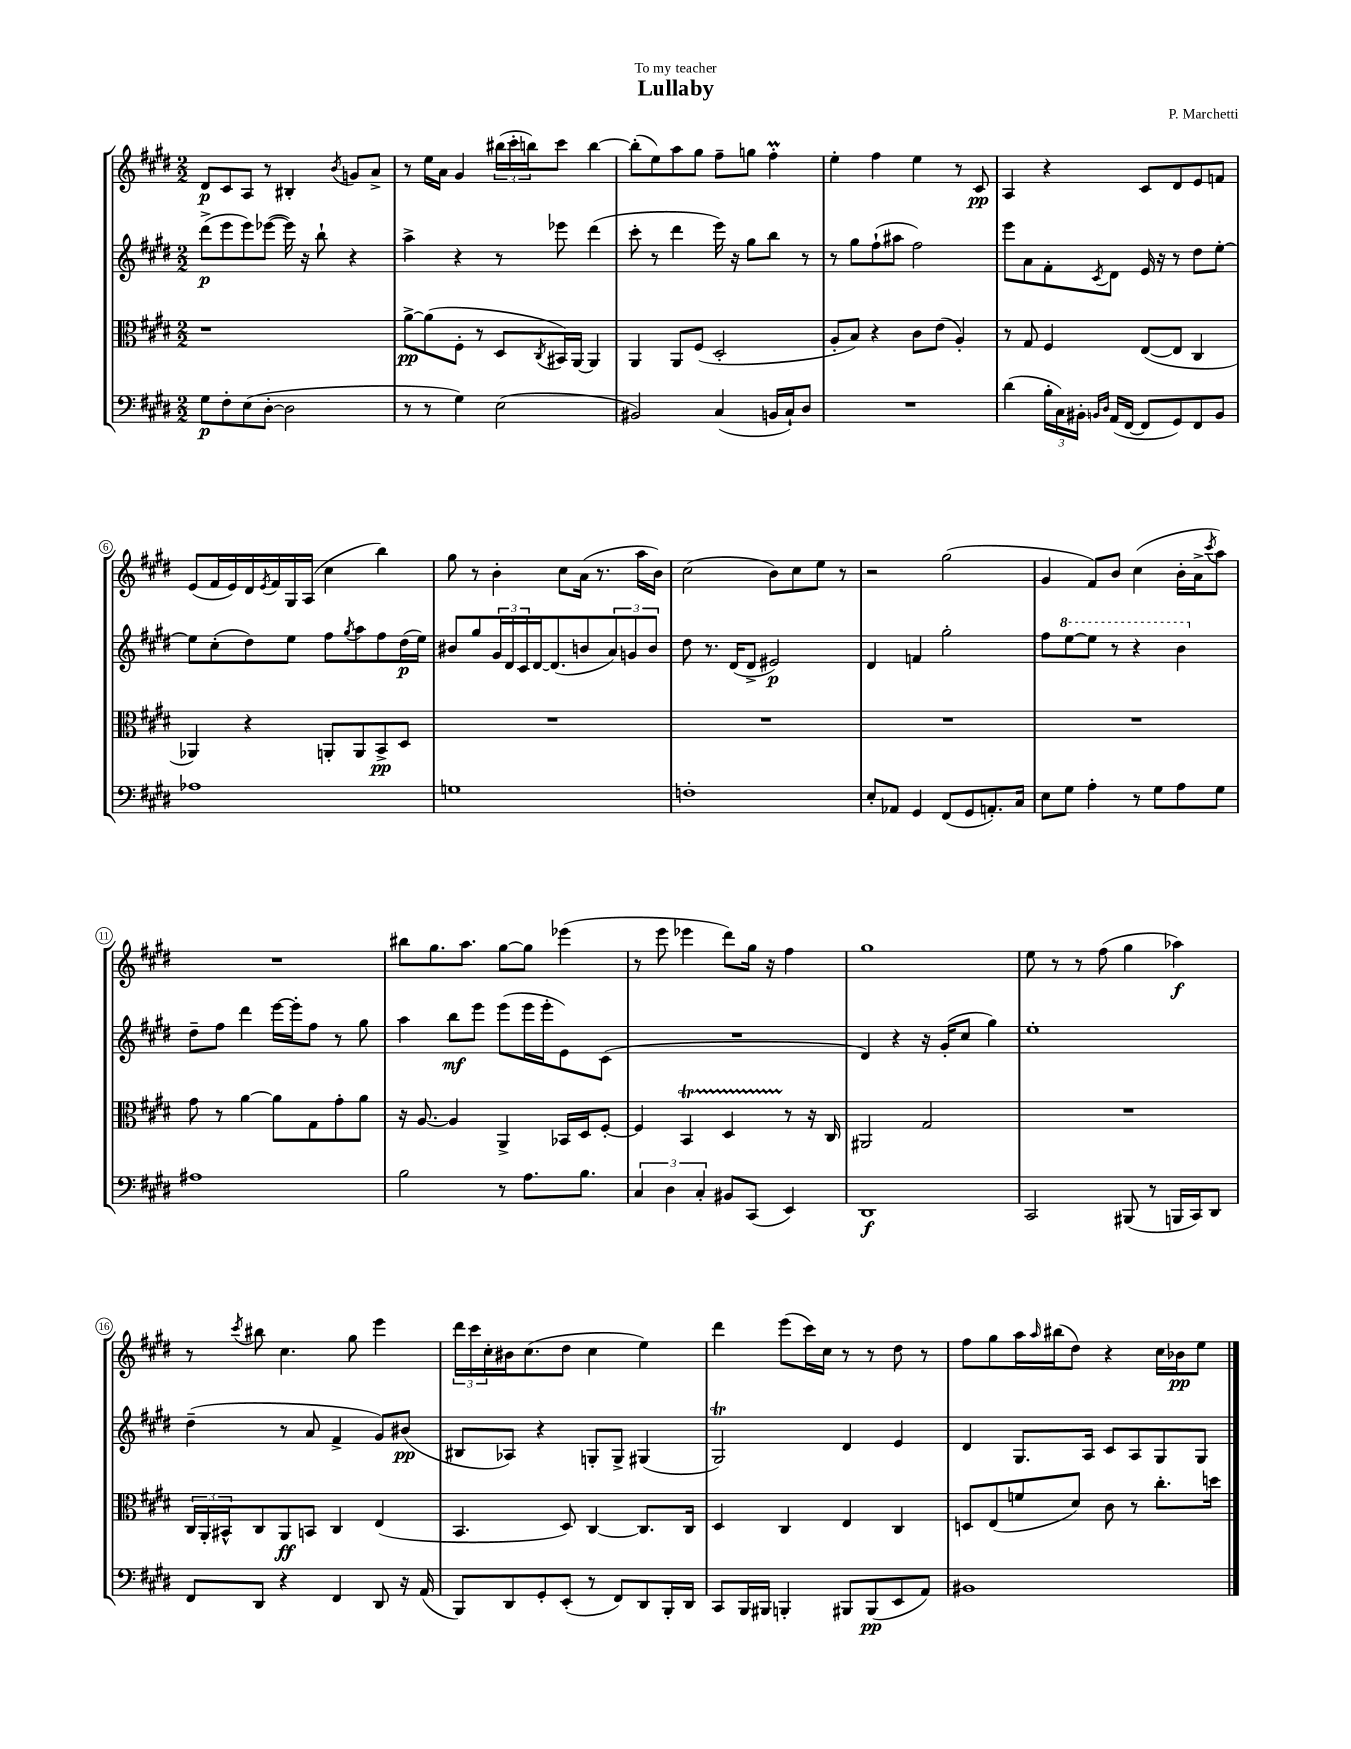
\header { title = "Lullaby" composer = "P. Marchetti" dedication = "To my teacher" }
<<
\new StaffGroup <<
\new Staff = "s0" {
    \clef treble \key e \major \numericTimeSignature \time 2/2
    dis'8\p cis'8 a8 r8 bis4-. \acciaccatura { b'8 } g'8 a'8-> |
    r8 e''16 a'16 gis'4 \tuplet 3/2 { bis''16( cis'''16-. b''16) } cis'''8 b''4~ |
    b''8-.( e''8) a''8 gis''8 fis''8-- g''8 fis''4-.\prall |
    e''4-. fis''4 e''4 r8 cis'8\pp |
    a4 r4 cis'8 dis'8 e'8 f'8 |
    e'8( fis'16 e'16) dis'16 \acciaccatura { e'8 } fis'16 gis16 a16( cis''4 b''4) |
    gis''8 r8 b'4-. cis''8 a'16( r8. a''16 b'16) |
    cis''2( b'8) cis''8 e''8 r8 |
    r2 gis''2( |
    gis'4 fis'8) b'8 cis''4( b'16-. a'16-> \acciaccatura { cis'''8 } a''8) |
    R1 |
    bis''8 gis''8. a''8. gis''8~ gis''8 ees'''4( |
    r8 e'''8 ees'''4 dis'''8) gis''16 r16 fis''4 |
    gis''1 |
    e''8 r8 r8 fis''8( gis''4 aes''4\f) |
    r8 \acciaccatura { cis'''8 } bis''8 cis''4. gis''8 e'''4 |
    \tuplet 3/2 { dis'''16 cis'''16 cis''16-. } bis'16 cis''8.( dis''8 cis''4 e''4) |
    dis'''4 e'''8( cis'''16) cis''16 r8 r8 dis''8 r8 |
    fis''8 gis''8 a''16 \grace { a''16 } bis''16( dis''8) r4 cis''16 bes'16\pp e''8 \bar "|." |
}
\new Staff = "s1" {
    \clef treble \key e \major \numericTimeSignature \time 2/2
    dis'''8->\p( e'''8 e'''8) ees'''8~( ees'''16) r16 b''8-! r4 |
    a''4-> r4 r8 ees'''8 dis'''4( |
    cis'''8-. r8 dis'''4 e'''16) r16 gis''8 b''8 r8 |
    r8 gis''8 fis''8-!( ais''8 fis''2) |
    e'''8 a'8 fis'8-. \acciaccatura { cis'8 } dis'8 e'16 r16 r8 dis''8 e''8~-. |
    e''8 cis''8-.( dis''8) e''8 fis''8 \acciaccatura { gis''8 } a''8 fis''8 dis''16\p( e''16) |
    bis'8 gis''8 \tuplet 3/2 { gis'16 dis'16 cis'16 } dis'16~ dis'8.( b'8 \tuplet 3/2 { a'8) g'8 b'8 } |
    dis''8 r8. dis'16( dis'8-> eis'2\p) |
    dis'4 f'4 gis''2-. |
    fis''8 \ottava #1 e'''8~ e'''8 r8 r4 b''4 \ottava #0 |
    dis''8-- fis''8 dis'''4 e'''16~ e'''16-. fis''8 r8 gis''8 |
    a''4 b''8\mf e'''8 e'''8( e'''16 e'''16-. e'8) cis'8( |
    R1 |
    dis'4) r4 r16 gis'16-.( cis''8 gis''4) |
    e''1-. |
    dis''4--( r8 a'8 fis'4-> gis'8) bis'8\pp( |
    bis8 aes8) r4 g8-. g8-> gis4( |
    gis2\trill) dis'4 e'4 |
    dis'4 gis8. a16 cis'8 a8 gis8 gis8 \bar "|." |
}
\new Staff = "s2" {
    \clef alto \key e \major \numericTimeSignature \time 2/2
    r1 |
    a'8~->\pp a'8( fis8-. r8 dis8 \acciaccatura { cis8 } bis,16) a,16~ a,4 |
    a,4 a,8 fis8( dis2-. |
    a8-. b8) r4 cis'8 e'8( a4-.) |
    r8 gis8 fis4 e8~( e8 cis4 |
    aes,4) r4 a,8-. a,8 b,8->\pp dis8 |
    R1 |
    R1 |
    R1 |
    R1 |
    gis'8 r8 a'4~ a'8 gis8 gis'8-. a'8 |
    r16 a8.~ a4 a,4-> bes,16 dis16 fis8~-. |
    fis4 b,4\startTrillSpan dis4 r8\stopTrillSpan r16 cis16 |
    ais,2 gis2 |
    R1 |
    \tuplet 3/2 { cis16 a,16-. bis,16-^ } cis8 a,8\ff b,8 cis4 e4( |
    b,4. dis8) cis4~ cis8. cis16 |
    dis4 cis4 e4 cis4 |
    d8 e8( f'8 dis'8) cis'8 r8 cis''8.-. d''16 \bar "|." |
}
\new Staff = "s3" {
    \clef bass \key e \major \numericTimeSignature \time 2/2
    gis8\p fis8-. e8( dis8~-. dis2 |
    r8 r8 gis4) e2( |
    bis,2) cis4( b,16 cis16-!) dis8 |
    R1 |
    dis'4( \tuplet 3/2 { b16-. cis16) bis,16-. } \grace { b,16 dis16 } a,16( fis,16~ fis,8 gis,8) fis,8 b,8 |
    aes1 |
    g1 |
    f1-. |
    e8-. aes,8 gis,4 fis,8( gis,8 a,8.-.) cis16 |
    e8 gis8 a4-. r8 gis8 a8 gis8 |
    ais1 |
    b2 r8 a8. b8. |
    \tuplet 3/2 { cis4 dis4 cis4-. } bis,8 cis,8( e,4) |
    dis,1\f |
    cis,2 bis,,8( r8 b,,16 cis,16) dis,8 |
    fis,8 dis,8 r4 fis,4 dis,8 r16 a,16( |
    b,,8) dis,8 gis,8-. e,8-.( r8 fis,8) dis,8 b,,16-. dis,16 |
    cis,8 b,,16 bis,,16 b,,4-. bis,,8 bis,,8\pp( e,8 a,8) |
    bis,1 \bar "|." |
}
>>
>>
\layout { \context { \Score \override BarNumber.stencil = #(make-stencil-circler 0.1 0.3 ly:text-interface::print) } }
